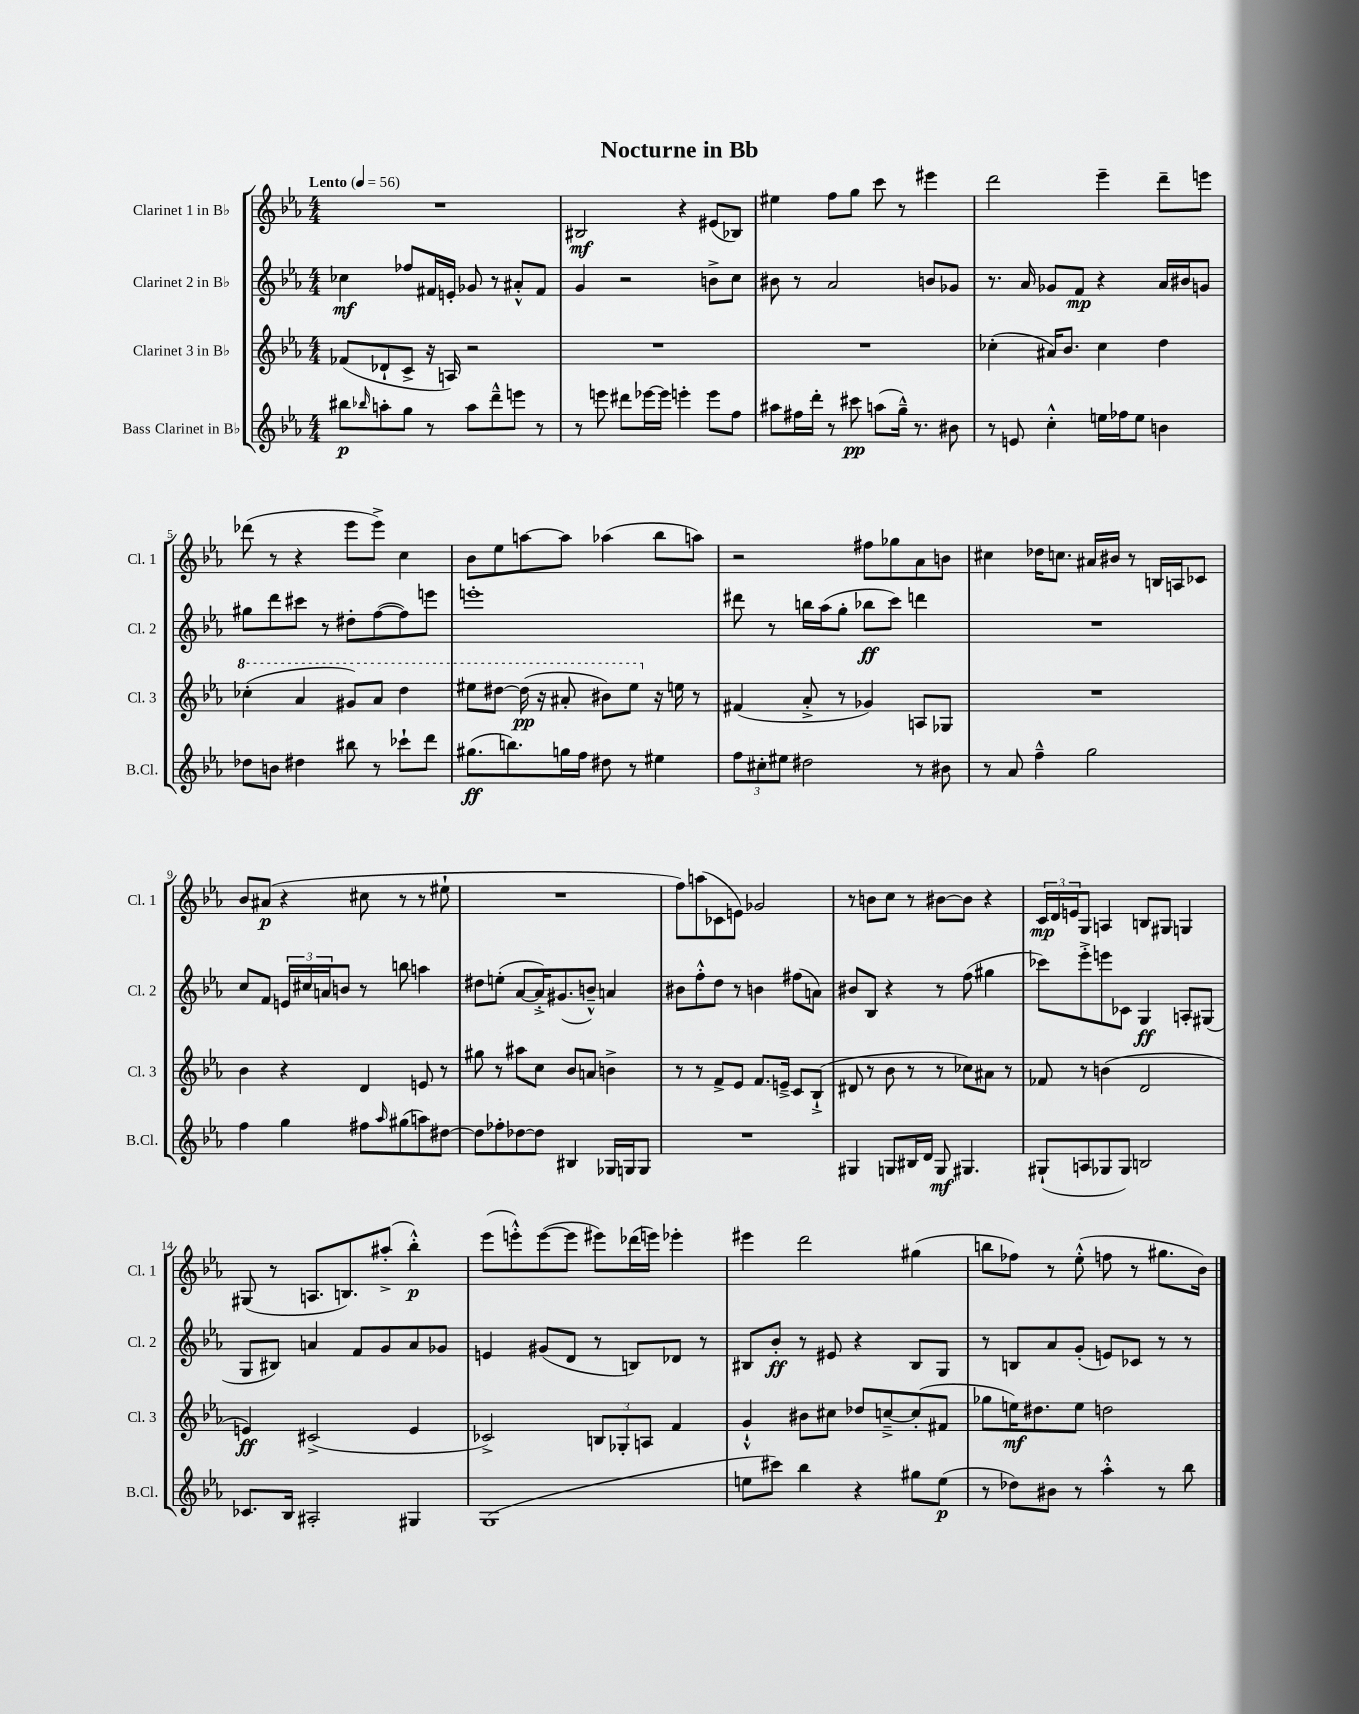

**kern	**dynam	**kern	**dynam	**kern	**dynam	**kern	**dynam
*part4	*part4	*part3	*part3	*part2	*part2	*part1	*part1
*staff4	*staff4	*staff3	*staff3	*staff2	*staff2	*staff1	*staff1
*I"Bass Clarinet in B♭	*	*I"Clarinet 3 in B♭	*	*I"Clarinet 2 in B♭	*	*I"Clarinet 1 in B♭	*
*I'B.Cl.	*	*I'Cl. 3	*	*I'Cl. 2	*	*I'Cl. 1	*
*clefG2	*	*clefG2	*	*clefG2	*	*clefG2	*
*k[b-e-a-]	*	*k[b-e-a-]	*	*k[b-e-a-]	*	*k[b-e-a-]	*
*M4/4	*	*M4/4	*	*M4/4	*	*M4/4	*
*MM56	*	*MM56	*	*MM56	*	*MM56	*
=1	=1	=1	=1	=1	=1	=1	=1
!	!	!	!	!	!	!LO:TX:a:B:t=Lento	!
8bb#X\L	p	(8f-X/L	.	4cc-X\	mf	1r	.
16qqbb-X/	.	.	.	.	.	.	.
8aan'\	.	8d-X`/	.	.	.	.	.
8gg\J	.	8c^/J	.	8ff-X/L	.	.	.
8r	.	16r	.	16f#X/L	.	.	.
.	.	16An/)	.	16en'/JJ	.	.	.
8aa\L	.	2r	.	8g-X/	.	.	.
8ddd~^^\	.	.	.	8r	.	.	.
8eeen\J	.	.	.	8a#X'^^/L	.	.	.
8r	.	.	.	8f#/J	.	.	.
=2	=2	=2	=2	=2	=2	=2	=2
8r	.	1r	.	4g/	.	2B#X/	mf
8eeen\	.	.	.	.	.	.	.
8ddd#X\L	.	.	.	2r	.	.	.
[16eee-X\L	.	.	.	.	.	.	.
16eee-\JJ]	.	.	.	.	.	.	.
4eeen'\	.	.	.	.	.	4r	.
8eee\L	.	.	.	8bn^\L	.	(8e#X/L	.
8ff\J	.	.	.	8cc\J	.	8B-X/J)	.
=3	=3	=3	=3	=3	=3	=3	=3
8aa#X\L	.	1r	.	8b#X\	.	4ee#X\	.
16ff#X\L	.	.	.	8r	.	.	.
16ddd'\JJ	.	.	.	.	.	.	.
8r	.	.	.	2a-/	.	8ff\L	.
8ccc#X\	pp	.	.	.	.	8gg\J	.
(8aan\L	.	.	.	.	.	8ccc\	.
16gg~^^\Jk)	.	.	.	.	.	8r	.
8.r	.	.	.	.	.	.	.
.	.	.	.	8bn/L	.	4eee#X\	.
8b#X\	.	.	.	8g-X/J	.	.	.
=4	=4	=4	=4	=4	=4	=4	=4
8r	.	(4cc-X'\	.	8.r	.	2ddd\	.
8en/	.	.	.	.	.	.	.
.	.	.	.	16a-/	.	.	.
4cc'^^\	.	16a#X/KL)	.	8g-X/L	.	.	.
.	.	8.b-/J	.	.	.	.	.
.	.	.	.	8f/J	mp	.	.
16een\LL	.	4cc-\	.	4r	.	4eee-~\	.
16ff-X\J	.	.	.	.	.	.	.
8ee\J	.	.	.	.	.	.	.
4bn\	.	4dd\	.	16a-/LL	.	8ddd~\L	.
.	.	.	.	16b#X/J	.	.	.
.	.	.	.	8gn/J	.	8eeen\J	.
!!LO:LB:g=z
=5	=5	=5	=5	=5	=5	=5	=5
*	*	*8va	*	*	*	*	*
8dd-X\L	.	(4ccc-X'\	.	8gg#X\L	.	(8ddd-X\	.
8bn\J	.	.	.	8ddd\	.	8r	.
4dd#X\	.	4aa-/	.	8ccc#X\J	.	4r	.
.	.	.	.	8r	.	.	.
8bb#X\	.	8gg#X/L)	.	8dd#X'\L	.	8eee-\L	.
8r	.	8aa-/J	.	([8ff\	.	8eee-^\J)	.
8ccc-X`\L	.	4ddd\	.	8ff\])	.	4cc\	.
8ddd\J	.	.	.	8eeen\J	.	.	.
=6	=6	=6	=6	=6	=6	=6	=6
(8.gg#X\L	ff	8eee#X\L	.	1eeen'	.	8b-\L	.
.	.	[8ddd#X\J	.	.	.	8ee-\	.
8.bbn\)	.	.	.	.	.	.	.
.	.	(16ddd#\]	pp	.	.	[8aan\	.
.	.	16r	.	.	.	.	.
16ggn\L	.	8aa#X'/	.	.	.	8aa\J]	.
16ff\JJ	.	.	.	.	.	.	.
8dd#X\	.	8bb#X\L)	.	.	.	(4aa-X\	.
8r	.	8eee#\J	.	.	.	.	.
*	*	*X8va	*	*	*	*	*
4ee#X\	.	16r	.	.	.	8bb-\L	.
.	.	16een\	.	.	.	.	.
.	.	8r	.	.	.	8aan\J)	.
=7	=7	=7	=7	=7	=7	=7	=7
12ff\L	.	(4f#X/	.	8ddd#X\	.	2r	.
12cc#X'\	.	.	.	.	.	.	.
.	.	.	.	8r	.	.	.
12ee#X\J	.	.	.	.	.	.	.
2dd#X\	.	8a-'^/	.	16bbn\LL	.	.	.
.	.	.	.	(16aa-\J	.	.	.
.	.	8r	.	8gg'\J	.	.	.
.	.	4g-X/)	.	8bb-X\L	ff	8ff#X\L	.
.	.	.	.	8ccc\J)	.	8gg-X\	.
8r	.	8An/L	.	4dddn\	.	8a-\	.
8b#X\	.	8G-X/J	.	.	.	8bn\J	.
=8	=8	=8	=8	=8	=8	=8	=8
8r	.	1r	.	1r	.	4cc#X\	.
8a-/	.	.	.	.	.	.	.
4ff~^^\	.	.	.	.	.	16dd-X\KL	.
.	.	.	.	.	.	8.ccn\J	.
2gg\	.	.	.	.	.	16a#X/LL	.
.	.	.	.	.	.	16b#X/JJ	.
.	.	.	.	.	.	8r	.
.	.	.	.	.	.	16Bn/LL	.
.	.	.	.	.	.	16An/J	.
.	.	.	.	.	.	8c-X/J	.
!!LO:LB:g=z
=9	=9	=9	=9	=9	=9	=9	=9
4ff\	.	4b-\	.	8cc/L	.	8b-/L	.
.	.	.	.	8f/J	.	(8a#X/J	p
4gg\	.	4r	.	24en/LL	.	4r	.
.	.	.	.	24cc#X/	.	.	.
.	.	.	.	24an/J	.	.	.
.	.	.	.	8bn/J	.	.	.
8ff#X\L	.	4d/	.	8r	.	8cc#X\	.
16qqaa-/	.	.	.	.	.	.	.
(8gg#X\	.	.	.	8bbn\	.	8r	.
8aan\)	.	8en/	.	4aan\	.	8r	.
[8dd#X\J	.	8r	.	.	.	8ee#X`\	.
=10	=10	=10	=10	=10	=10	=10	=10
8dd#\L]	.	8gg#X\	.	8dd#X\L	.	1r	.
8ff-X'\	.	8r	.	(8een'\J	.	.	.
[8dd-X\	.	8aa#X\L	.	[8a-/L	.	.	.
8dd-\J]	.	8cc\J	.	16a-'^/K])	.	.	.
.	.	.	.	(8.g#X/	.	.	.
4B#X/	.	8b-/L	.	.	.	.	.
.	.	8an/J	.	8bn~^^/J)	.	.	.
16G-X/LL	.	4bn^\	.	4an/	.	.	.
16Gn/J	.	.	.	.	.	.	.
8G/J	.	.	.	.	.	.	.
=11	=11	=11	=11	=11	=11	=11	=11
1r	.	8r	.	8b#X\L	.	8ff\L)	.
.	.	8r	.	8ff'^^\	.	(8aan\	.
.	.	8f^/L	.	8dd\J	.	8c-X\	.
.	.	8e-/J	.	8r	.	8en\J)	.
.	.	8.f/L	.	4bn\	.	2g-X/	.
.	.	16en~^/Jk	.	.	.	.	.
.	.	8c/L	.	(8ff#X\L	.	.	.
.	.	(8B-`^/J	.	8an\J)	.	.	.
=12	=12	=12	=12	=12	=12	=12	=12
4G#X/	.	8d#X/	.	8b#X/L	.	8r	.
.	.	8r	.	8B-/J	.	8bn\L	.
8Gn/L	.	8b-\	.	4r	.	8cc\J	.
16B#X/L	.	8r	.	.	.	8r	.
16d/JJ	.	.	.	.	.	.	.
8G/	mf	8r	.	8r	.	[8b#X\L	.
4.G#X/	.	8cc-X\L)	.	(8ff\	.	8b#\J]	.
.	.	8a#X\J	.	4gg#X\	.	4r	.
.	.	8r	.	.	.	.	.
=13	=13	=13	=13	=13	=13	=13	=13
(8G#X`/L	.	8f-X/	.	8ccc-X\L)	.	24c/LL	mp
.	.	.	.	.	.	24d/	.
.	.	.	.	.	.	24en/J	.
8An/	.	8r	.	8eee-'^\	.	8G/J	.
8G-X/	.	(4bn\	.	8eeen\	.	4An/	.
8G-/J)	.	.	.	8c-X\J	.	.	.
2Bn/	.	2d/	.	4G/	ff	8Bn/L	.
.	.	.	.	.	.	8G#X/J	.
.	.	.	.	8An'/L	.	4Gn/	.
.	.	.	.	(8G#X/J	.	.	.
!!LO:LB:g=z
=14	=14	=14	=14	=14	=14	=14	=14
8.c-X/L	.	4en/)	ff	8G/L	.	(8G#X/	.
.	.	.	.	8B#X/J)	.	8r	.
16B-/Jk	.	.	.	.	.	.	.
2A#X'/	.	(2c#X^/	.	4an/	.	8.An/L	.
.	.	.	.	.	.	8.Bn/)	.
.	.	.	.	8f/L	.	.	.
.	.	.	.	8g/	.	(8aa#X'^/J	.
4G#X/	.	4e/	.	8a/	.	4bb-'^^\)	p
.	.	.	.	8g-X/J	.	.	.
=15	=15	=15	=15	=15	=15	=15	=15
(1G	.	2c-X^/)	.	4en/	.	(8eee-\L	.
.	.	.	.	.	.	8eeen'^^\)	.
.	.	.	.	(8g#X/L	.	([8eee\	.
.	.	.	.	8d/J	.	8eee\J]	.
.	.	12Bn/L	.	8r	.	8eee#X\L)	.
.	.	12G-X'/	.	.	.	.	.
.	.	.	.	8Bn/L)	.	(16ddd-X\L	.
.	.	12An/J	.	.	.	.	.
.	.	.	.	.	.	16eeen\JJ)	.
.	.	4f/	.	8d-X/J	.	4eee-X'\	.
.	.	.	.	8r	.	.	.
=16	=16	=16	=16	=16	=16	=16	=16
8een\L	.	4g`^^/	.	8B#X/L	.	4eee#X\	.
8ccc#X\J)	.	.	.	8b-'/J	ff	.	.
4bb-\	.	8b#X\L	.	8r	.	2ddd\	.
.	.	8cc#X\J	.	8e#X/	.	.	.
4r	.	8dd-X/L	.	4r	.	.	.
.	.	[8ccn~^/	.	.	.	.	.
8gg#X\L	.	(8cc'/]	.	8B#/L	.	(4gg#X\	.
(8ee\J	p	8f#X/J	.	8G/J	.	.	.
=17	=17	=17	=17	=17	=17	=17	=17
8r	.	8gg-X\L	.	8r	.	8bbn\L	.
8dd-X\L)	.	16een\K)	mf	8Bn/L	.	8ff-X\J)	.
.	.	8.dd#X\	.	.	.	.	.
8b#X\J	.	.	.	8a-/	.	8r	.
8r	.	8ee\J	.	(8g'/J	.	(8ee-'^^\	.
4aa-'^^\	.	2ddn\	.	8en/L)	.	8ffn\	.
.	.	.	.	8c-X/J	.	8r	.
8r	.	.	.	8r	.	8.gg#X\L	.
8bb-\	.	.	.	8r	.	.	.
.	.	.	.	.	.	16b-\Jk)	.
==	==	==	==	==	==	==	==
*-	*-	*-	*-	*-	*-	*-	*-
